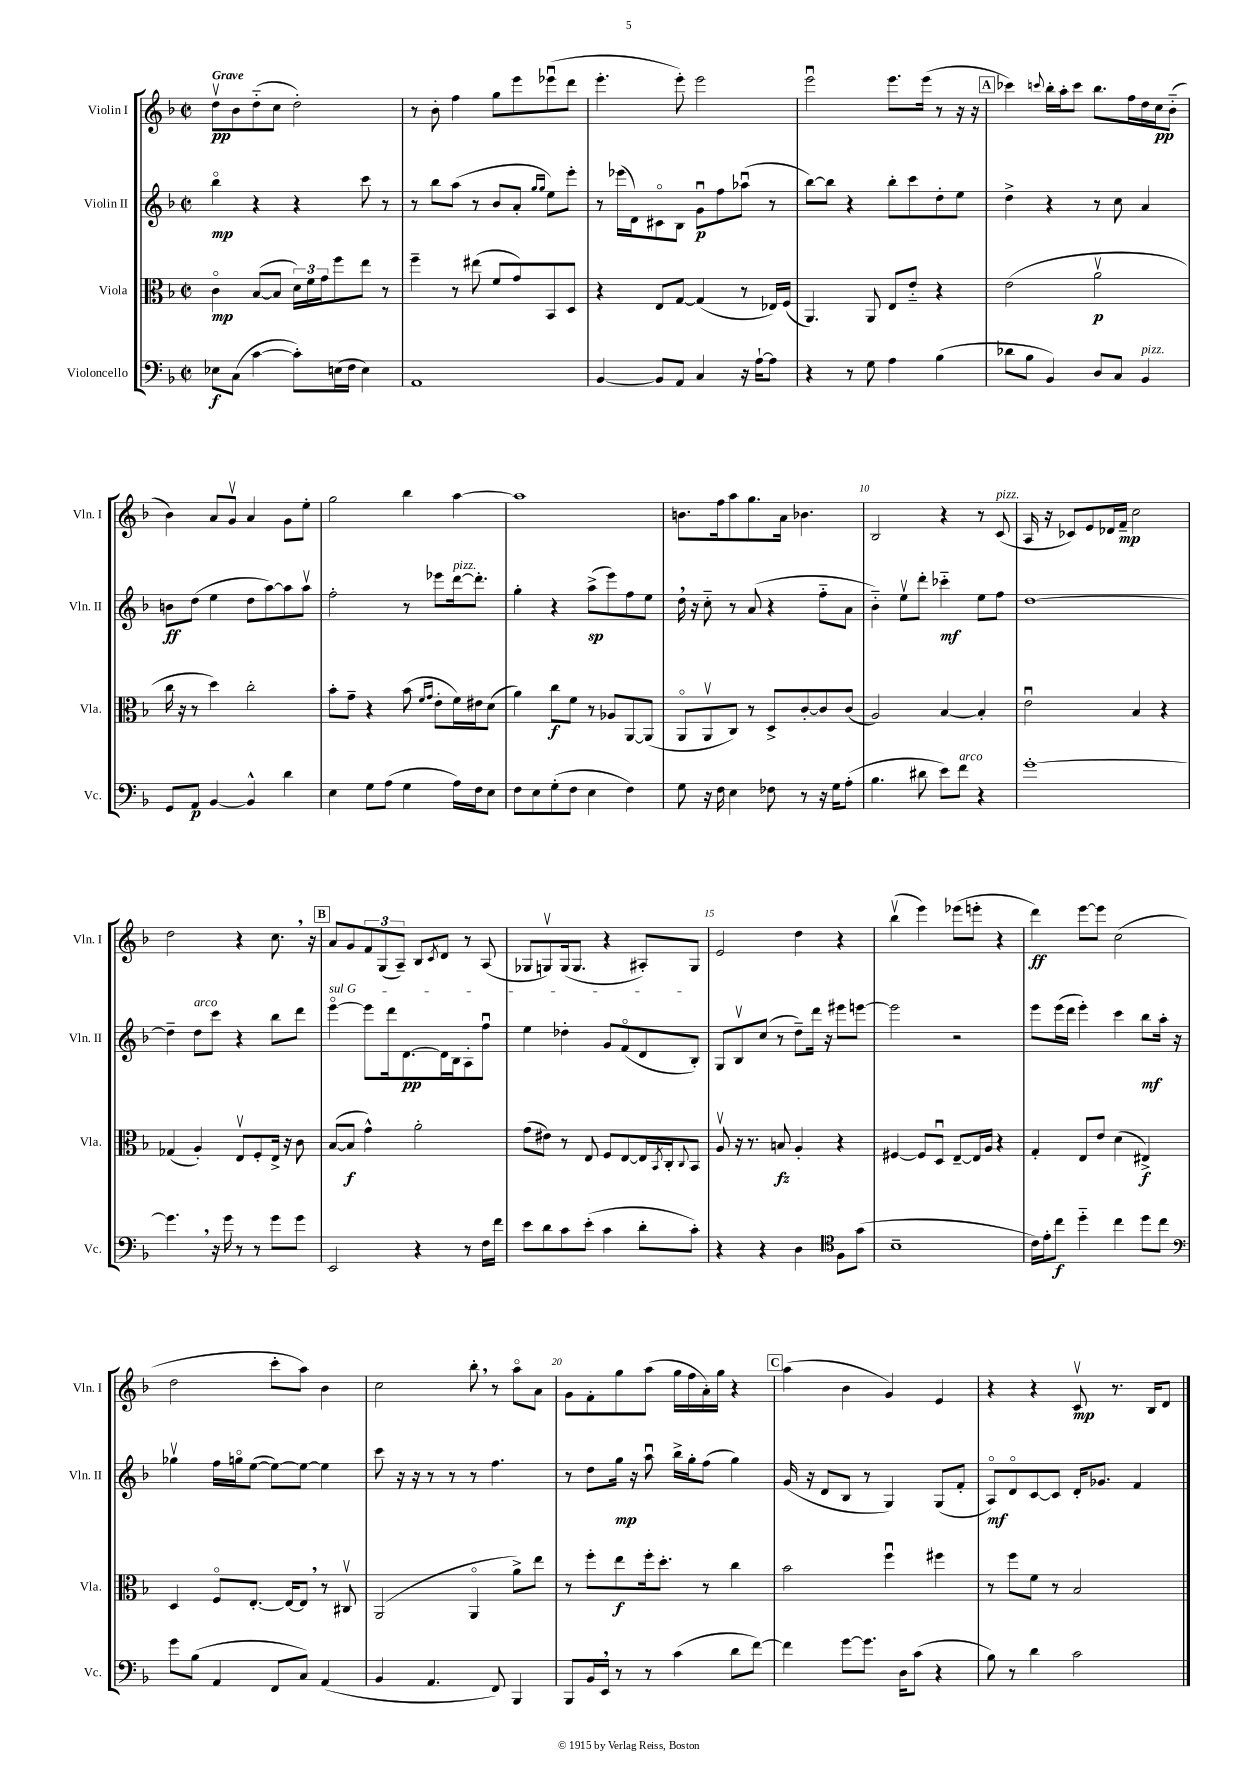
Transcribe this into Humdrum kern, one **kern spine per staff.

**kern	**kern	**kern	**kern
*staff4	*staff3	*staff2	*staff1
*clefF4	*clefC3	*clefG2	*clefG2
*k[b-]	*k[b-]	*k[b-]	*k[b-]
*M2/2	*M2/2	*M2/2	*M2/2
*met(c|)	*met(c|)	*met(c|)	*met(c|)
8E-\L	4co\	4bb-o\	8ddv\L
(8C\J	.	.	8b-\
[4c\	([8B-/L	4r	(8dd'~\
.	8B-/]J	.	8cc\J
8c'\]L)	24d\LL)	4r	2dd'\)
.	24f\	.	.
.	24g\J	.	.
(16E\L	8ff\	.	.
16F\JJ	.	.	.
4E\)	8ee\J	8ccc\	.
.	8r	8r	.
=	=	=	=
1AA	4ff~\	8r	8r
.	.	8bb-\L	8b-'\
.	8r	(8aa\J	4ff\
.	(8ee#\	8r	.
.	8f/L	8b-/L	8gg\L
.	8g/)	8a'/J	8eee\
.	.	16qqgg/LL	.
.	.	16qqgg/JJ	.
.	8BB-/	8ee\L)	(8eee-u\
.	8D/J	8eee'\J	8ddd\J
=	=	=	=
[4BB-/	4r	8r	4.eee'\
.	.	(16eee-\LL	.
.	.	16d\J)	.
8BB-/]L	8E/L	8c#o\	.
8AA/J	[8G/J	8B-\J	8eee'\)
4C/	(4G/]	8gu\L	2eee\
.	.	8ff\	.
16r	8r	(8aa-u\J	.
[16A`\LK	.	.	.
8A\]J	16E-/LL)	8r	.
.	(16F/JJ	.	.
=	=	=	=
4r	4.AA/)	[8bb-\L)	2eeeu\
.	.	8bb-\]J	.
8r	.	4r	.
8G\	8AA/	.	.
4A\	8E/L	8bb-'\L	8.eee\L
.	8e'~/J	8ccc\	.
.	.	.	(16eee\Jk
(4B-\	4r	8dd'\	8r
.	.	8ee\J	16r
.	.	.	16r
=	=	=	=
8d-\L	(2e\	4dd^\	4ccc-\)
8B-\J	.	.	.
.	.	.	8qqccc/
4BB-/)	.	4r	16bb-'\LL
.	.	.	16aa'\J
.	.	.	8ccc\J
8D/L	2av\	8r	8.bb-\L
8C/J	.	8cc\	.
.	.	.	16ff\L
4BB-/	.	4a/	16dd\
.	.	.	16cc\J
.	.	.	(8b-'~\J
=	=	=	=
8GG/L	16cc\	8b\L	4b-\)
.	16r	.	.
8AA/J	8r	(8dd\J	.
[4BB-/	4dd\)	4ee\	8a/L
.	.	.	8gv/J
4BB-^^/]	2cc'\	8dd\L	4a/
.	.	[8aa\)	.
4d\	.	8aa\]	8g\L
.	.	8aav\J	8ee'\J
=	=	=	=
4E\	8b-'\L	2ff'\	2gg\
.	8g~\J	.	.
8G\L	4r	.	.
(8A\J	.	.	.
4G\	(8b-\	8r	4bb-\
.	16qqf/LL	.	.
.	16qqg/JJ	.	.
.	8e'\L	8eee-\L	.
16A\LL)	16f\L)	[16ddd\k	[4aa\
16F\J	16e#\J	8.ddd'\]J	.
8E\J	(8d\J	.	.
=	=	=	=
8F\L	4a\)	4gg'\	1aa]
8E\	.	.	.
(8G'\	8cc\L	4r	.
8F\J	8f\J	.	.
4E\	8r	(8aa^\L	.
.	8A-/L	8eee\)	.
4F\)	[8AA/	8ff\	.
.	(8AA/]J	8ee\J	.
=	=	=	=
8G\	8AAo/L	16dd\	8.b\L
.	.	16r	.
16r	8AAv/	8cc'~\	.
16F\	.	.	16ff\k
4E\	8C/J)	8r	8aa\
.	8r	(8a/	8.gg\
8F-\	8D^/L	4r	.
.	.	.	16a\Jk
8r	[8c'/	.	4.b-\
16r	8c/]	8ff'~\L	.
16G\LK	.	.	.
(8A'\J	(8c/J	8a\J	.
=	=	=	=
4.B-\	2A/)	4b-'~\)	2B-/
.	.	8eev\L	.
8d#\	.	8ddd'\J	.
8e\L)	[4B-/	4ccc-'~\	4r
8f\J	.	.	.
4r	4B-'/]	8ee\L	8r
.	.	8ff\J	(8c/
=	=	=	=
[1g'	2eu\	[1dd	16A/
.	.	.	16r
.	.	.	8c-/L)
.	.	.	8e/
.	.	.	16d-/L
.	.	.	16f~/JJ
.	4B-/	.	2cc\
.	4r	.	.
=	=	=	=
4.g\]	(4G-/	4dd~\]	2dd\
.	4A'/)	8dd\L	.
16r	.	8ccc\J	.
16g\	.	.	.
8r	8Ev/L	4r	4r
8r	8F'/	.	.
8g\L	16E^/Jk	8bb-\L	8.cc\
.	16r	.	.
8g\J	8c\	8ddd\J	.
.	.	.	16r
=	=	=	=
2EE/	([8B-/L	[4eeeo\	8a/L
.	8B-/]J	.	8g/
.	4g^^\)	8eee\]L	12f/
.	.	.	(12G/
.	.	16ddd\k	.
.	.	.	12A~/J)
.	.	[8.d\	.
4r	2a'\	.	8B-/L
.	.	.	8qc/
.	.	16d\]L	8d/J
.	.	16B-\J	.
8r	.	8A'\	8r
16F\LL	.	8ffu\J	(8A/
16f\JJ	.	.	.
=	=	=	=
8e\L	(8g\L	4ee\	8G-/L
8d\	8e#\J)	.	8Gv/)
8c\	8r	4dd-'\	(16G/k
.	.	.	8.G/J
(8e'\J	8E/	.	.
4c\	8F/L	8g/L	4r
.	[8E/	(8fo/	.
8d'\L	16E/]L	8d/	8A#'/L)
.	8qBB-/	.	.
.	16C'/J	.	.
.	8qqC/	.	.
8c'\J)	8BB-/J	8B-'/J)	8G/J
=	=	=	=
4r	8Av/	8G/L	2e/
.	16r	8B-v/	.
.	8.r	.	.
4r	.	(8cc/J	.
.	8B/	8r	.
4D\	4A'/	8dd~\L)	4dd\
.	.	16ddd\Jk	.
.	.	16r	.
*clefC4	*	*	*
8F\L	4r	8eee#\L	4r
(8g\J	.	[8eee\J	.
=	=	=	=
1B-~	[4F#/	2eee\]	(4bb-v\
.	8F#/]L	.	4eee\)
.	8Du/J	.	.
.	[8E~/L	2r	(8eee-\L
.	16E/]L	.	8eee'\J
.	16A/JJ	.	.
.	4r	.	4r
=	=	=	=
16c\LL)	4G'/	8eee\L	4ddd\)
16e'\J	.	.	.
8cc\J	.	(16eee\L	.
.	.	16ddd\JJ	.
4dd'~\	8E/L	4eee'\)	[8eee\L
.	8e/J	.	8eee\]J
4cc\	(4d\	4ccc\	(2cc\
8dd\L	4E#^/)	8bb-\L	.
8cc\J	.	16aa'\Jk	.
.	.	16r	.
=	=	=	=
*clefF4	*	*	*
8g\L	4D/	4gg-v\	2dd\
(8B-\J	.	.	.
4AA/	8Fo/L	16ff\LL	.
.	.	16ggo\J	.
.	[8.E'/J	([8ee\J	.
8FF/L	.	8ee\_L)	8ccc'\L
.	16E/_LK	.	.
8C/J)	8E/]J	8ee\_J	8aa\J)
(4AA/	8r	4ee\]	4b-\
.	8C#v/	.	.
=	=	=	=
4BB-/	(2AA/	8ccc\	2cc\
.	.	16r	.
.	.	16r	.
4.AA/	.	8r	.
.	.	8r	.
.	4AAo/	8r	8bb-'\
8FF/)	.	4.ff\	8r
4BBB-/	8a^\L)	.	8aao\L
.	8ee\J	.	8a\J
=	=	=	=
8BBB-/L	8r	8r	8g\L
16BB-/L	8ff'\L	8dd\L	8f'\
16EE/JJ	.	.	.
8r	8ee\	16gg\Jk	8gg\
.	.	16r	.
8r	16ff'\k	8aau\	(8aa\J
.	8.dd'\J	.	.
(4c\	.	16bb-^\LL	16gg\LL
.	.	16gg'\J	16ff\
.	8r	(8ff\J	16a'\)
.	.	.	16gg\JJ
8d\L	4cc\	4gg\)	4r
[8f\J)	.	.	.
=	=	=	=
4f\]	2b-\	(16g/	(4aa\
.	.	16r	.
.	.	8d/L	.
[8g\L	.	8B-/J	4b-\
8.g\]J	.	8r	.
.	4ffu\	4G/)	4g/)
16D\LK	.	.	.
(8c\J	.	.	.
4r	4ff#\	(8G/L	4e/
.	.	8f'/J	.
=	=	=	=
8B-\)	8r	8Ao/L)	4r
8r	8ff\L	8do/	.
4d\	8f\J	[8c/	4r
.	8r	8c/]J	.
2c\	2B-/	16d'/LK	8cv/
.	.	8.g-/J	.
.	.	.	8.r
.	.	4f/	.
.	.	.	16B-/LK
.	.	.	8d/J
==	==	==	==
*-	*-	*-	*-
